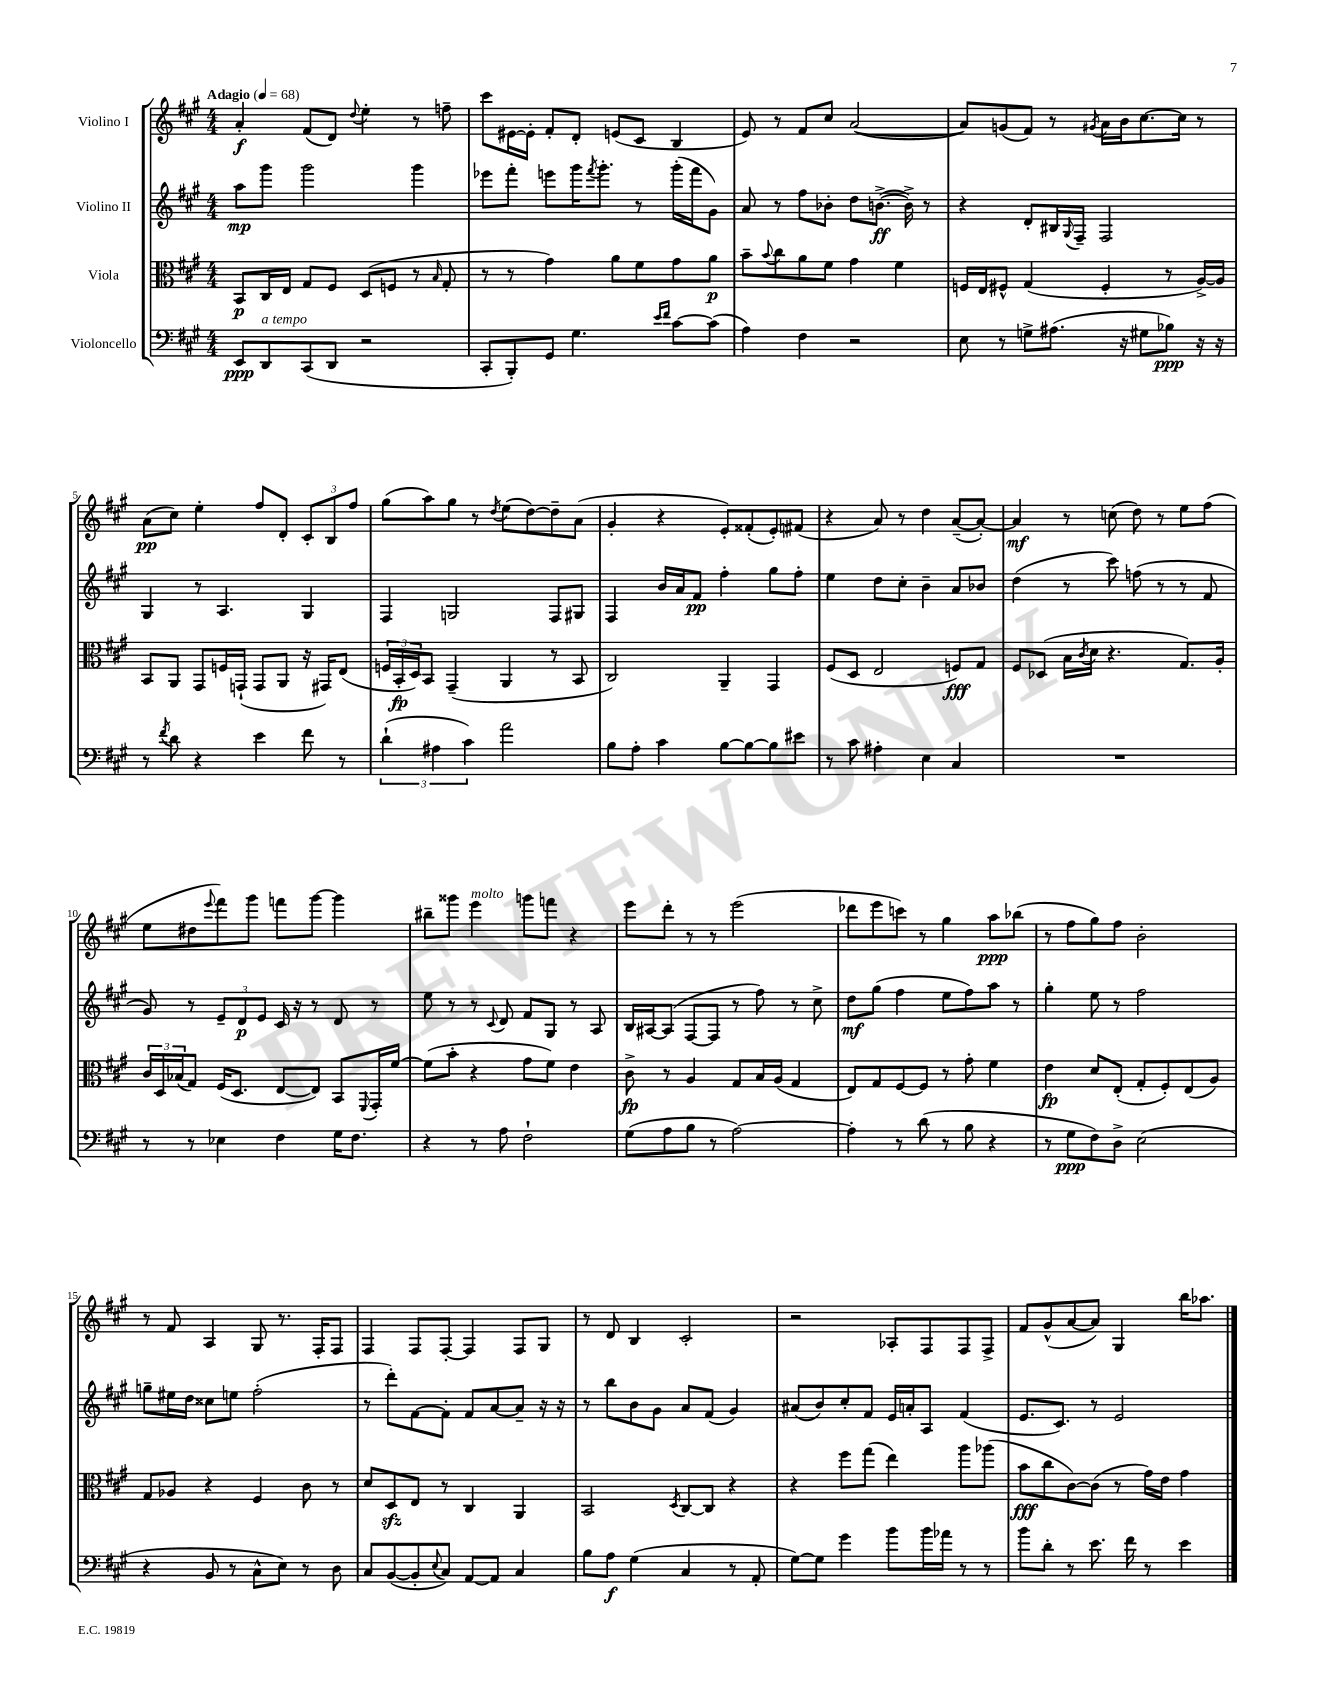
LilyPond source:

<<
\new StaffGroup <<
\new Staff = "s0" \with { instrumentName = "Violino I" } {
    \clef treble \key a \major \numericTimeSignature \time 4/4 \tempo "Adagio" 4 = 68
    a'4-.\f fis'8( d'8) \appoggiatura { d''8 } e''4-. r8 f''8-- |
    cis'''8 eis'16~ eis'16-. fis'8-. d'8-. e'8( cis'8 b4 |
    e'8) r8 fis'8 cis''8 a'2~( |
    a'8) g'8( fis'8) r8 \acciaccatura { gis'8 } a'16 b'16 cis''8.~ cis''16 r8 |
    a'8\pp( cis''8) e''4-. fis''8 d'8-. \tuplet 3/2 { cis'8-. b8 fis''8 } |
    gis''8( a''8) gis''8 r8 \acciaccatura { d''8 } e''8( d''8~) d''8-- a'8( |
    gis'4-. r4 e'8-.) fisis'8-.( e'8-.) fis'8( |
    r4 a'8) r8 d''4 a'8~--( a'8~-.) |
    a'4\mf r8 c''8( d''8) r8 e''8 fis''8( |
    e''8 dis''8 \appoggiatura { e'''8 } fis'''8) gis'''8 f'''8 gis'''8~ gis'''4 |
    bis''8-- gisis'''8 e'''4^\markup { \italic "molto" } g'''8 f'''8 r4 |
    e'''8 d'''8-. r8 r8 e'''2( |
    des'''8 e'''8 c'''8) r8 gis''4 a''8\ppp bes''8( |
    r8 fis''8 gis''8) fis''8 b'2-. |
    r8 fis'8 a4 gis8 r8. fis16-. fis8 |
    fis4 fis8 fis8~-. fis4 fis8 gis8 |
    r8 d'8 b4 cis'2-. |
    r2 aes8-. fis8 fis8 fis8-> |
    fis'8 gis'8-^( a'8~ a'8) gis4 b''16 aes''8. \bar "|." |
}
\new Staff = "s1" \with { instrumentName = "Violino II" } {
    \clef treble \key a \major \numericTimeSignature \time 4/4
    a''8\mp gis'''8 gis'''2 gis'''4 |
    ees'''8 fis'''8-. e'''8 gis'''16 \acciaccatura { fis'''8 } gis'''8.-. r8 gis'''16-.( fis'''16 gis'8) |
    a'8 r8 fis''8 bes'8-. d''8 b'8.~->\ff( b'16->) r8 |
    r4 d'8-. bis16 \appoggiatura { gis8 } fis16-- fis2 |
    gis4 r8 a4. gis4 |
    fis4 g2 fis8 gis8 |
    fis4 b'16 a'16 fis'8\pp fis''4-. gis''8 fis''8-. |
    e''4 d''8 cis''8-. b'4-- a'8 bes'8 |
    d''4( r8 cis'''8) f''8( r8 r8 fis'8 |
    gis'8) r8 \tuplet 3/2 { e'8-- d'8\p e'8 } cis'16 r16 r8 d'8 r8 |
    e''8 r8 r8 \appoggiatura { cis'8 } d'8 fis'8 gis8 r8 a8 |
    b16 ais16~ ais8( fis8~ fis8 r8 fis''8) r8 cis''8-> |
    d''8\mf gis''8( fis''4 e''8 fis''8) a''8 r8 |
    gis''4-. e''8 r8 fis''2 |
    g''8-- eis''16 d''16 cisis''8 e''8 fis''2-.( |
    r8 d'''8-.) fis'8~ fis'8-. fis'8 a'8~ a'8-- r16 r16 |
    r8 b''8 b'8 gis'8 a'8 fis'8( gis'4) |
    ais'8( b'8) cis''8-. fis'8 e'16 a'16-. a8 fis'4( |
    e'8. cis'8.) r8 e'2 \bar "|." |
}
\new Staff = "s2" \with { instrumentName = "Viola" } {
    \clef alto \key a \major \numericTimeSignature \time 4/4
    b,8\p cis16 e16 gis8 fis8 d8( f8 r8 \grace { b16 } gis8-. |
    r8 r8 gis'4) a'8 fis'8 gis'8 a'8\p |
    b'8-- \appoggiatura { b'8 } cis''8 a'8 fis'8 gis'4 fis'4 |
    f16 e16 fis8-^ gis4( fis4-. r8 a16~->) a16 |
    b,8 a,8 gis,8 f16 g,16-!( g,8 a,8 r16 gis,16) e8( |
    \tuplet 3/2 { f16 b,16-.\fp d16) } b,8 gis,4--( a,4 r8 b,8 |
    cis2) a,4-- gis,4 |
    fis8( d8 e2 f8\fff) gis8 |
    fis8 des8( b16 \acciaccatura { cis'8 } d'16 r4. gis8.) a16-. |
    \tuplet 3/2 { cis'16 d16 bes16( } gis8) fis16( d8. e8~ e8) b,8 \appoggiatura { fis,8 } gis,16-. fis'16~ |
    fis'8( b'8-. r4 gis'8 fis'8) e'4 |
    cis'8->\fp r8 a4 gis8 b16 a16( gis4 |
    e8) gis8 fis8~ fis8 r8 gis'8-. fis'4 |
    e'4\fp d'8 e8-.( gis8-. fis8-.) e8( a8) |
    gis8 aes8 r4 fis4 cis'8 r8 |
    d'8 d8\sfz e8 r8 cis4 a,4 |
    b,2 \acciaccatura { d8 } cis8~ cis8 r4 |
    r4 fis''8 gis''8( e''4) a''8 aes''8( |
    b'8\fff cis''8 cis'8~) cis'8( r8 gis'16) e'16 gis'4 \bar "|." |
}
\new Staff = "s3" \with { instrumentName = "Violoncello" } {
    \clef bass \key a \major \numericTimeSignature \time 4/4
    e,8\ppp d,8^\markup { \italic "a tempo" } cis,8( d,8 r2 |
    cis,8-. b,,8-.) gis,8 gis4. \grace { e'16 fis'16 } cis'8~ cis'8( |
    a4) fis4 r2 |
    e8 r8 g8-> ais8.( r16 gis8 bes8\ppp) r16 r16 |
    r8 \acciaccatura { fis'8 } d'8 r4 e'4 fis'8 r8 |
    \tuplet 3/2 { d'4-!( ais4 cis'4) } a'2 |
    b8 a8-. cis'4 b8~ b8~ b8 eis'8 |
    r8 cis'8 ais4-. e4 cis4 |
    R1 |
    r8 r8 ees4 fis4 gis16 fis8. |
    r4 r8 a8 fis2-! |
    gis8( a8 b8 r8 a2~) |
    a4-. r8 d'8( r8 b8 r4 |
    r8 gis8\ppp fis8) d8-> e2( |
    r4 b,8 r8 cis8-^ e8) r8 d8 |
    cis8 b,8~( b,8-. \appoggiatura { e8 } cis8) a,8~ a,8 cis4 |
    b8 a8\f gis4( cis4 r8 a,8-. |
    gis8~) gis8 gis'4 b'8 b'16 aes'16 r8 r8 |
    b'8 d'8-. r8 e'8. fis'16 r8 e'4 \bar "|." |
}
>>
>>
